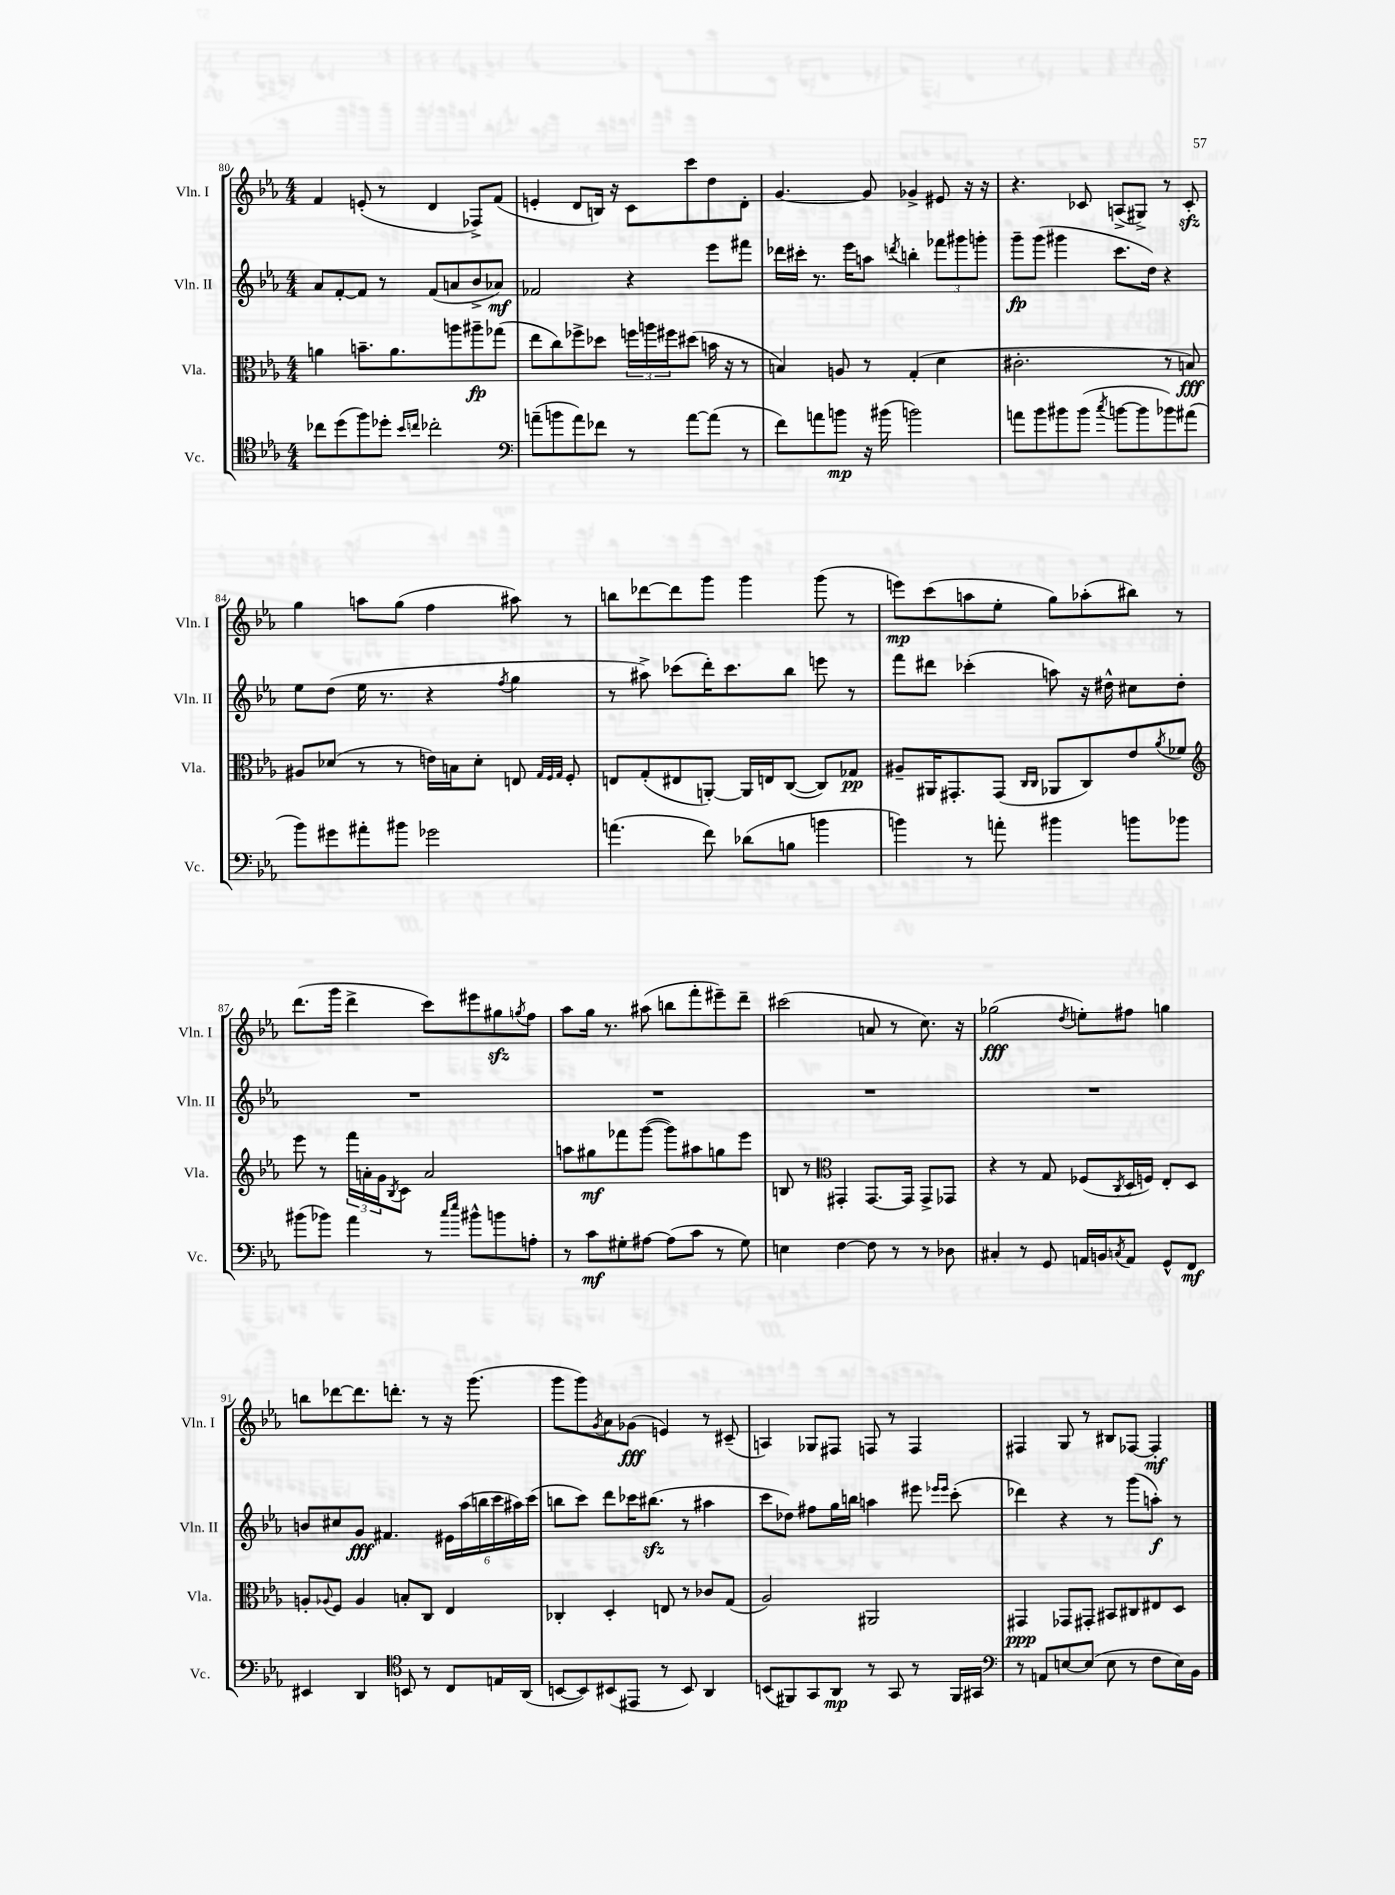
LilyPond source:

<<
\new StaffGroup <<
\new Staff = "s0" \with { instrumentName = "Vln. I" shortInstrumentName = "Vln. I" } {
    \clef treble \key ees \major \numericTimeSignature \time 4/4
    f'4 e'8-.( r8 d'4 fes8->) f'8( |
    e'4-. d'8 b16) r16 c'8 c'''8 d''8 d'8-. |
    g'4.~ g'8 ges'4-> eis'8 r16 r16 |
    r4. ces'8 a8->( gis8->) r8 ces'8-.\sfz |
    g''4 a''8 g''8( f''4 ais''8) r8 |
    b''8 des'''8~ des'''8 g'''8 g'''4 g'''8( r8 |
    e'''8\mp) c'''8( a''8 ees''8-. g''8) aes''8-.( bis''8) r8 |
    d'''8.( g'''16 d'''4-> c'''8) eis'''8 gis''8\sfz \acciaccatura { g''8 } f''8 |
    aes''8 g''16 r8. ais''8( b''8 f'''8-. eis'''8--) d'''8-- |
    cis'''2( a'8 r8 c''8.) r16 |
    ges''2\fff( \acciaccatura { d''8 } e''8-.) fis''8 g''4 |
    b''8 des'''8~ des'''8. d'''8.-. r8 r16 g'''8.( |
    g'''8 g'''8) \acciaccatura { g'8 } aes'8 ges'8\fff( e'4) r8 cis'8--( |
    a4) ges8 fis8 f8 r8 f4 |
    fis4 g8 r8 bis8 fes8~ fes4-.\mf \bar "|." |
}
\new Staff = "s1" \with { instrumentName = "Vln. II" shortInstrumentName = "Vln. II" } {
    \clef treble \key ees \major \numericTimeSignature \time 4/4
    aes'8 f'8~-. f'8 r8 f'8( a'8 bes'8-> aes'8\mf) |
    fes'2 r4 ees'''8 fis'''8 |
    des'''16 cis'''16-. r8. ees'''16 a''8 \acciaccatura { d'''8 } b''4-. \tuplet 3/2 { fes'''8 gis'''8 g'''8-. } |
    g'''8--\fp g'''8( gis'''4 c'''8. d''16) r4 |
    ees''8 d''8( ees''16 r8. r4 \acciaccatura { f''8 } g''4 |
    r8 ais''8->) ces'''8( d'''16-.) ces'''8. bes''8 e'''8 r8 |
    f'''8 dis'''8 ces'''4-.( a''8) r16 dis''16-^ cis''8 dis''8-. |
    R1 |
    R1 |
    R1 |
    R1 |
    b'8 cis''8 g'8\fff fis'4. \tuplet 6/4 { eis'16 aes''16( b''16 c'''16 ais''16) c'''16( } |
    b''8 c'''8) d'''8 ces'''16 bis''8.\sfz( r8 ais''4 |
    c'''8 des''8) fis''8 g''16 b''16 a''4 eis'''8 \grace { ees'''16 ees'''16 } c'''8-.( |
    des'''4) r4 r8 g'''8( a''8-.\f) r8 \bar "|." |
}
\new Staff = "s2" \with { instrumentName = "Vla." shortInstrumentName = "Vla." } {
    \clef alto \key ees \major \numericTimeSignature \time 4/4
    a'4 b'8.-- a'8. a''8 ais''8--\fp ges''8( |
    ees''8 c''8) fes''8-> des''8 \tuplet 3/2 { f''16 a''16 fis''16 } dis''8( b'16 r16 r8 |
    b4) a8 r8 g4-.( d'4 |
    cis'2.-. r8 b8\fff) |
    ais8 des'8( r8 r8 e'16) b16 des'8-. e8 \grace { g32 f32 g32 } f8-. |
    e8 g8-.( eis8 a,8~-.) a,16 e16 c8~( c8) ges8\pp |
    ais8-- ais,16 gis,8.-. gis,8( \grace { c16 c16 } aes,8 c8) ees'8 \acciaccatura { aes'8 } fes'8 |
    \clef treble ees'''8 r8 \tuplet 3/2 { f'''16 a'16-. g'16 } \acciaccatura { bes8 } c'8 a'2 |
    a''8 gis''8\mf fes'''8 g'''8~( g'''8) ais''8 g''8 ees'''8 |
    b8 r8 \clef alto gis,4-. gis,8.~ gis,16 gis,8-> ges,8 |
    r4 r8 g8 fes8( \acciaccatura { c8 } d16 f16) ees8-. d8 |
    a8-. \appoggiatura { aes8 } f8 aes4 b8-. c8 ees4 |
    ces4-. d4-. e8 r8 ces'8 g8( |
    aes2) ais,2 |
    gis,4\ppp ges,8 gis,8-. bis,8 cis8 eis8 d8 \bar "|." |
}
\new Staff = "s3" \with { instrumentName = "Vc." shortInstrumentName = "Vc." } {
    \clef tenor \key ees \major \numericTimeSignature \time 4/4
    ces''8 d''8( f''8) des''8-. \grace { bes'16 c''16 } ces''2-. |
    \clef bass a'8--( b'8 a'8) fes'8 r8 a'8~ a'8( r8 |
    f'8) a'8 b'8\mp r16 bis'16( b'2) |
    a'8 bes'8 bis'8 bis'8( \acciaccatura { c''8 } b'8~ b'8 bes'8) ais'8( |
    bes'8) gis'8 ais'8-. bis'8 ges'2 |
    a'4.( f'8) des'8( b8 b'4 |
    b'4) r8 a'8-. bis'4 b'8 bes'8 |
    bis'8( bes'8) aes'4 r8 \grace { c''16 ees''16 } bis'8-^ b'8 a8-. |
    r8 c'8\mf gis8-. ais8~ ais8( c'8 r8 gis8) |
    e4 f4~ f8 r8 r8 des8 |
    cis4-. r8 g,8 a,16 b,16 \acciaccatura { c8 } a,8 g,8-^ f,8\mf |
    eis,4 d,4 \clef tenor b,8 r8 c8 e16 aes,16( |
    b,8~ b,8) bis,8( eis,8 r8 bis,8) aes,4 |
    b,8( fis,8) g,8 aes,8\mp r8 g,8 r8 fis,16 gis,16 |
    \clef bass r8 a,8 e8~ e8( e8 r8 f8 e16) bes,16 \bar "|." |
}
>>
>>
\layout { \context { \Score currentBarNumber = #80 } }
